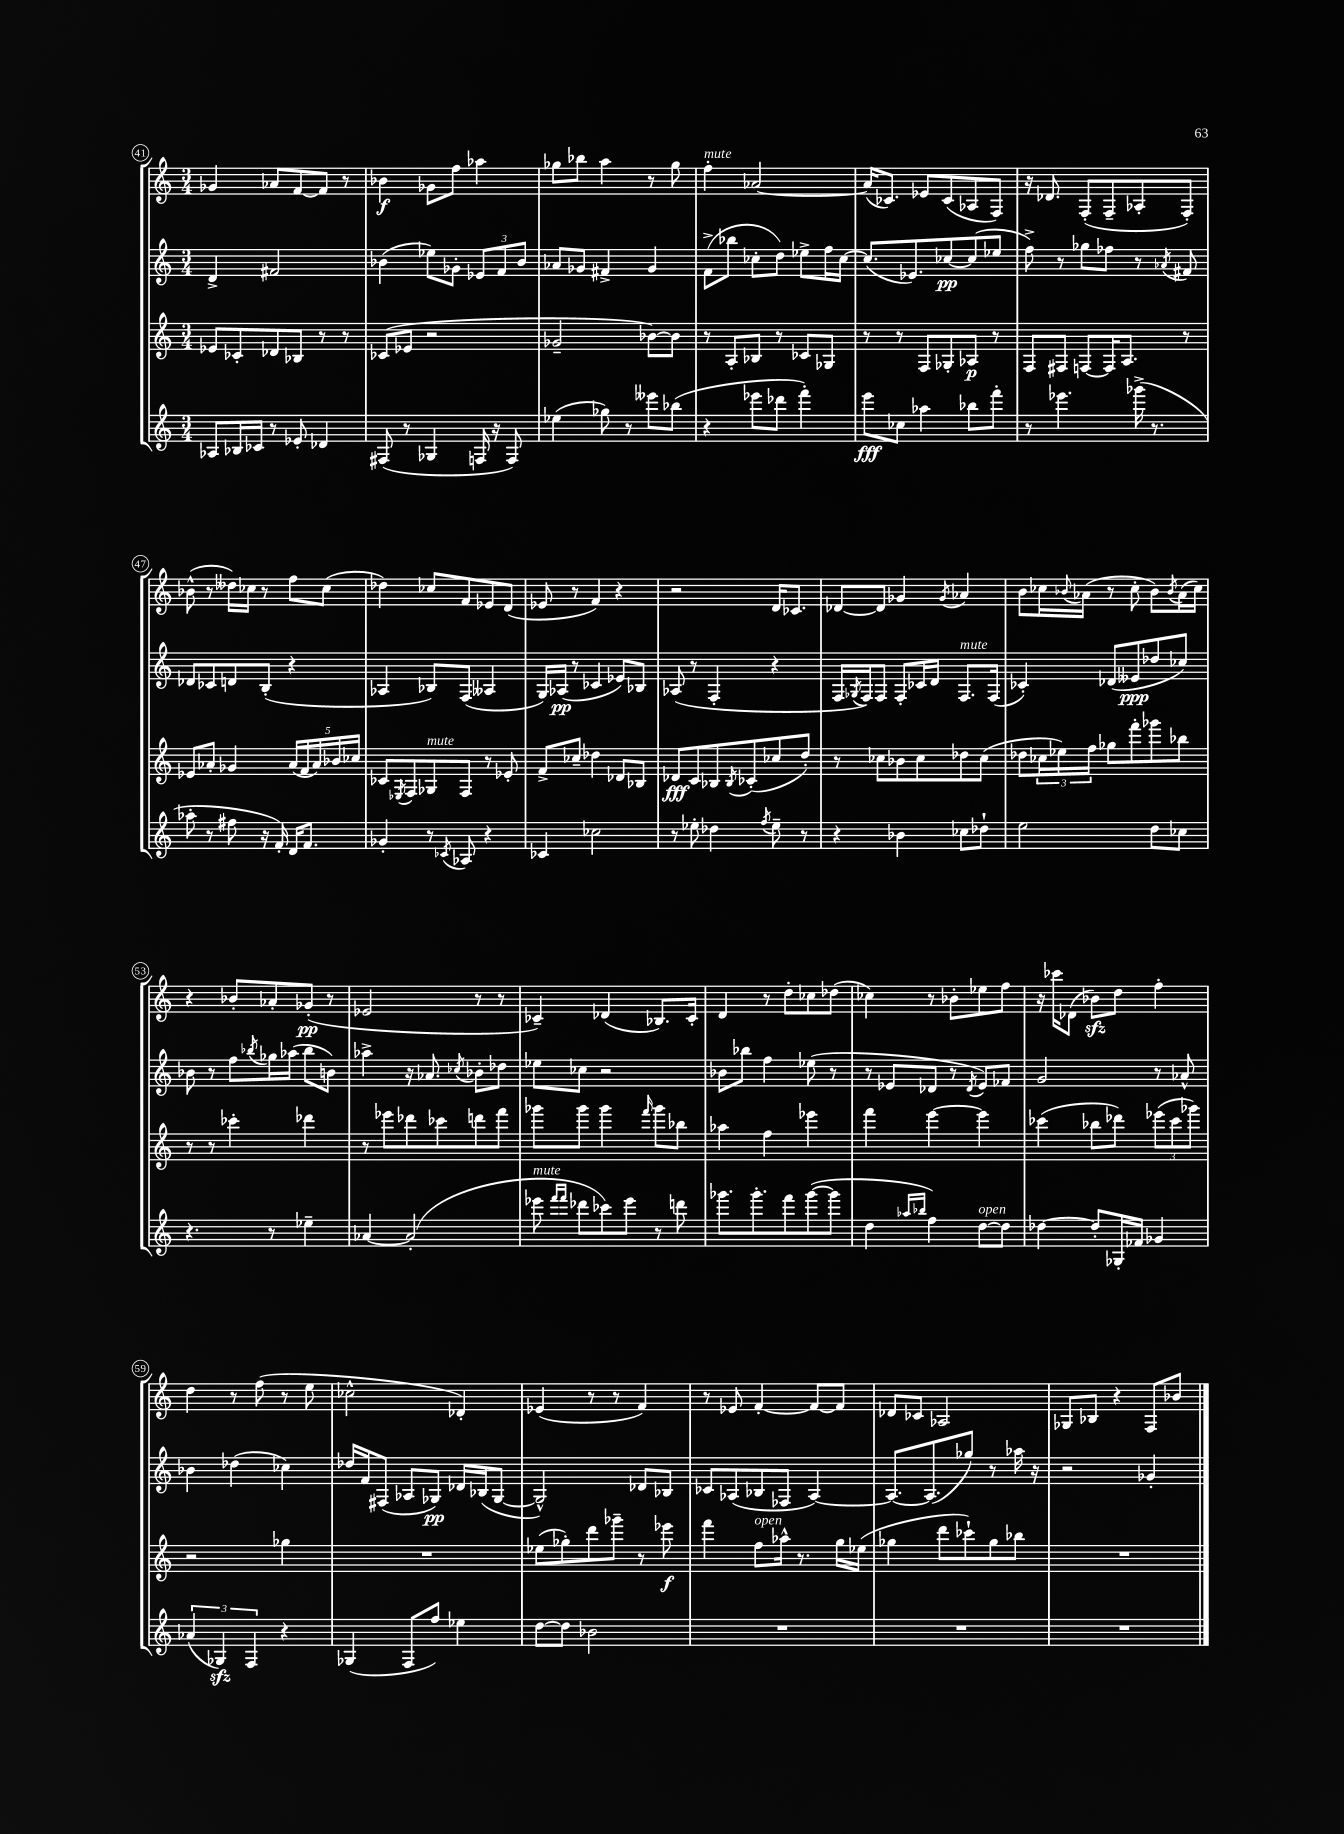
<<
\new StaffGroup <<
\new Staff = "s0" {
    \clef treble \key c \major \numericTimeSignature \time 3/4
    ges'4 aes'8 f'8~ f'8 r8 |
    bes'4\f ges'8 f''8 aes''4 |
    ges''8 bes''8 a''4 r8 ges''8 |
    f''4-.^\markup { \italic "mute" } aes'2~ |
    aes'16( ces'8.) ees'8 ces'8( aes8 f8) |
    r16 des'8. f8-.( f8-- aes8-. f8-.) |
    bes'8-^( r8 deses''16) ces''16 r8 f''8 ces''8( |
    des''4) ces''8 f'8 ees'8 d'8( |
    ees'8 r8 f'4) r4 |
    r2 d'16 ces'8. |
    des'8~ des'8 ges'4 \acciaccatura { ges'8 } aes'4 |
    b'8 ces''16 \appoggiatura { bes'8 } aes'16( r8 ces''8-. bes'8) \acciaccatura { bes'8 } aes'16( ces''16) |
    r4 bes'8-. aes'8-. ges'8-.\pp( r8 |
    ees'2 r8 r8 |
    ces'4--) des'4( bes8.) ces'16-. |
    d'4 r8 d''8-. ces''8 des''8( |
    ces''4) r8 bes'8-. ees''8 f''8 |
    r16 ces'''16 des'8( bes'8\sfz) d''8 f''4-. |
    d''4 r8 f''8( r8 e''8 |
    ces''2-^ des'4-.) |
    ees'4( r8 r8 f'4) |
    r8 ees'8 f'4~-. f'8~ f'8 |
    des'8 ces'8 aes2 |
    ges8 bes8 r4 f8 bes'8 \bar "|." |
}
\new Staff = "s1" {
    \clef treble \key c \major \numericTimeSignature \time 3/4
    d'4-> fis'2 |
    bes'4( ees''8) ges'8-. \tuplet 3/2 { ees'8 f'8 bes'8 } |
    aes'8 ges'8 fis'4-> ges'4 |
    f'8->( bes''8 ces''8-. d''8) ees''8-> f''16 ces''16~ |
    ces''8.( ees'8.) ces''8~\pp ces''8( ees''8 |
    f''8->) r8 ges''8 fes''8 r8 \acciaccatura { aes'8 } fis'8 |
    des'8 ces'8 d'8 b8-.( r4 |
    aes4 bes8) f8( aeses4 |
    g16) aes16\pp( r8 ces'4 ees'8) bes8 |
    aes8( r8 f4-. r4 |
    f16 \acciaccatura { ges8 } f16) f8 f8-. ces'16 d'16 f8.^\markup { \italic "mute" } f16( |
    ces'4-.) des'8( eeses'8\ppp des''8 ces''8) |
    bes'8 r8 f''8 \acciaccatura { bes''8 } ges''16 aes''16( bes''8 b'8) |
    aes''4-> r16 aes'8. \acciaccatura { ces''8 } bes'8-. des''8 |
    ees''8 ces''8 r2 |
    bes'8 bes''8 f''4 ees''8( r8 |
    r8 ees'8 des'8 r8 \acciaccatura { des'8 } ees'8) fes'8 |
    g'2 r8 aes'8-^ |
    bes'4 des''4( ces''4) |
    des''16 f'16 fis8( aes8 ges8\pp) des'16 bes16( ges8~ |
    ges2-^) des'8 bes8 |
    ces'8 aes8( bes8 fes8 aes4~) |
    aes8.~ aes8.( ges''8) r8 aes''16 r16 |
    r2 ges'4-. \bar "|." |
}
\new Staff = "s2" {
    \clef treble \key c \major \numericTimeSignature \time 3/4
    ees'8 ces'8-. des'8 bes8 r8 r8 |
    ces'8( ees'8 r2 |
    ges'2-- bes'8~) bes'8 |
    r8 a8-. bes8 r8 ces'8 ges8 |
    r8 r8 f8 ges8-. aes8\p r8 |
    f8 fis8 f8~ f16 a8. r8 |
    ees'8 aes'8-. ges'4 \tuplet 5/4 { aes'16( f'16 aes'16) bes'16 ces''16 } |
    ces'8 \acciaccatura { ees8 } f8 ges8^\markup { \italic "mute" } f8 r8 ees'8-. |
    f'8-> ces''8-- des''4 des'8 bes8 |
    des'8\fff c'8 bes8 \acciaccatura { bes8 } ces'8-.( ces''8 d''8-.) |
    r8 ces''8 bes'8 ces''8 des''8 ces''8( |
    des''8 \tuplet 3/2 { ces''16 ees''16) f''16 } ges''8 f'''8-. ges'''8 bes''8 |
    r8 r8 ces'''4-. des'''4 |
    r8 ees'''8 des'''8 ces'''8 d'''8 f'''8 |
    ges'''8 ges'''8 ges'''4 \grace { f'''16 } ges'''8 bes''8 |
    aes''4 f''4 ees'''4 |
    f'''4 e'''4~ e'''4 |
    ces'''4( bes''8 des'''8) \tuplet 3/2 { ees'''8( ces'''8 ges'''8) } |
    r2 ges''4 |
    R2. |
    ees''8( ges''8-.) d'''8 ges'''8-- r8 ees'''8\f |
    f'''4 f''8^\markup { \italic "open" } aes''16-^ r8. g''16 ees''16( |
    ges''4 d'''8 ces'''8-!) ges''8 bes''8 |
    R2. \bar "|." |
}
\new Staff = "s3" {
    \clef treble \key c \major \numericTimeSignature \time 3/4
    aes8 bes16 ces'16 r8 ees'8-. des'4 |
    fis8( r8 ges4 f16 r16 f8) |
    ees''4( ges''8) r8 eeses'''8 bes''8( |
    r4 ees'''8 des'''8 f'''4-.) |
    e'''8\fff ces''8 aes''4 bes''8 f'''8-. |
    r8 ees'''4. ges'''16->( r8. |
    aes''8-. r8 fis''8 r16 f'16-.) d'16 f'8. |
    ges'4-. r8 \acciaccatura { ces'8 } aes8 r4 |
    ces'4 ces''2 |
    r8 ees''8-. des''4 \acciaccatura { f''8 } ees''8-- r8 |
    r4 bes'4 ces''8 des''8-! |
    e''2 d''8 ces''8 |
    r4. r8 ees''4-- |
    aes'4~ aes'2-.( |
    ees'''8^\markup { \italic "mute" } \grace { f'''16 f'''16 } des'''8 ces'''8) ees'''8 r8 d'''8 |
    ges'''8. ges'''8.-. f'''8 ges'''8~( ges'''8 |
    d''4 \grace { aes''16 bes''16 } f''4) d''8~^\markup { \italic "open" } d''8 |
    des''4~ des''8-. ges16-. fes'16 ges'4 |
    \tuplet 3/2 { aes'4( ges4\sfz) f4 } r4 |
    ges4( f8 f''8) ees''4 |
    d''8~ d''8 bes'2 |
    R2. |
    R2. |
    R2. \bar "|." |
}
>>
>>
\layout { \context { \Score currentBarNumber = #41 \override BarNumber.stencil = #(make-stencil-circler 0.1 0.3 ly:text-interface::print) } }
